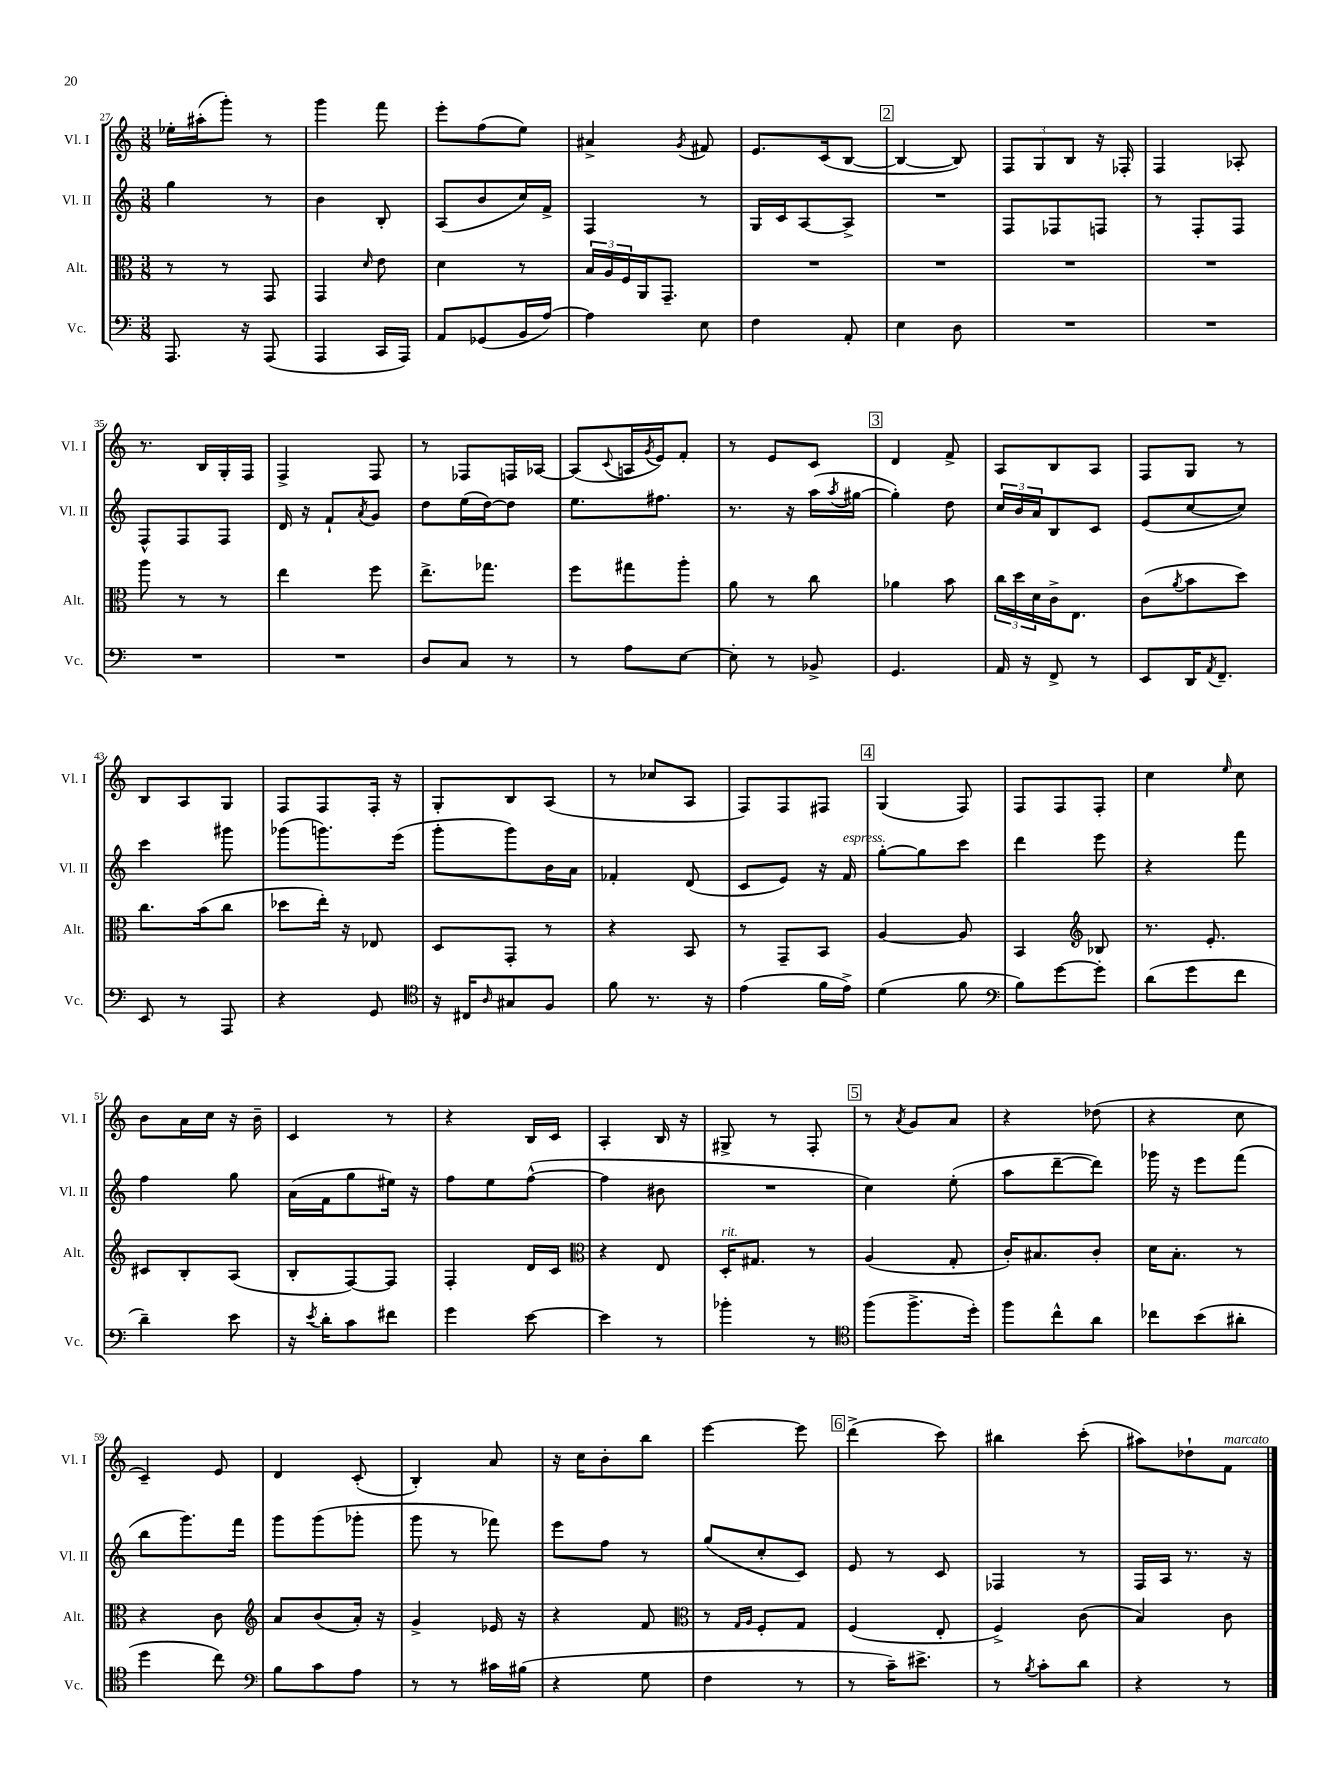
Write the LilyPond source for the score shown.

<<
\new StaffGroup <<
\new Staff = "s0" \with { instrumentName = "Vl. I" shortInstrumentName = "Vl. I" } {
    \clef treble \key c \major \numericTimeSignature \time 3/8
    ees''16-. ais''16-.( g'''8-.) r8 |
    g'''4 f'''8 |
    e'''8-. f''8( e''8) |
    ais'4-> \acciaccatura { g'8 } fis'8 |
    e'8. c'16( b8~ |
    \mark \markup { \box "2" } b4~ b8) |
    \tuplet 3/2 { f8 g8 b8 } r16 fes16-. |
    f4 aes8-. |
    r8. b16 g16-. f16 |
    f4-> f8 |
    r8 fes8 f16 aes16~ |
    aes8( \appoggiatura { c'8 } a16 \acciaccatura { g'8 } e'16) f'8-. |
    r8 e'8 c'8 |
    \mark \markup { \box "3" } d'4 f'8-> |
    a8 b8 a8 |
    f8 g8 r8 |
    b8 a8 g8 |
    f8 f8 f16-. r16 |
    g8-. b8 a8( |
    r8 ces''8 a8 |
    f8) f8 fis8 |
    \mark \markup { \box "4" } g4( f8) |
    f8 f8 f8-. |
    c''4 \grace { e''16 } c''8 |
    b'8 a'16 c''16 r16 b'16-- |
    c'4 r8 |
    r4 b16 c'16 |
    a4-. b16 r16 |
    gis8-> r8 f8-. |
    \mark \markup { \box "5" } r8 \acciaccatura { a'8 } g'8 a'8 |
    r4 des''8( |
    r4 c''8 |
    c'4--) e'8 |
    d'4 c'8-.( |
    b4-.) a'8 |
    r16 c''16 b'8-. b''8 |
    e'''4~ e'''8 |
    \mark \markup { \box "6" } d'''4->( c'''8) |
    bis''4 c'''8-.( |
    ais''8) des''8-! f'8^\markup { \italic "marcato" } \bar "|." |
}
\new Staff = "s1" \with { instrumentName = "Vl. II" shortInstrumentName = "Vl. II" } {
    \clef treble \key c \major \numericTimeSignature \time 3/8
    g''4 r8 |
    b'4 b8-. |
    a8( b'8 c''16) f'16-> |
    f4 r8 |
    g16 c'16 a8~ a8-> |
    \mark \markup { \box "2" } R4. |
    f8 fes8 f8 |
    r8 f8-. f8 |
    f8-^ f8 f8 |
    d'16 r16 f'8-! \acciaccatura { a'8 } g'8 |
    d''8 e''16( d''16~) d''8 |
    e''8. fis''8. |
    r8. r16 a''16( \acciaccatura { a''8 } gis''16~ |
    \mark \markup { \box "3" } gis''4-.) d''8 |
    \tuplet 3/2 { c''16 b'16 a'16 } b8 c'8 |
    e'8( c''8~ c''8) |
    c'''4 gis'''8 |
    ges'''8( g'''8.) e'''16( |
    g'''8-. g'''8) b'16 a'16 |
    fes'4-. d'8( |
    c'8 e'8) r16 f'16^\markup { \italic "espress." } |
    \mark \markup { \box "4" } g''8~-. g''8 c'''8 |
    d'''4 e'''8 |
    r4 f'''8 |
    f''4 g''8 |
    a'16( f'16 g''8 eis''16) r16 |
    f''8 e''8 f''8~-^( |
    f''4 bis'8 |
    R4. |
    \mark \markup { \box "5" } c''4) e''8-.( |
    a''8 d'''8~-- d'''8) |
    ges'''16 r16 e'''8 f'''8( |
    b''8 g'''8.) f'''16 |
    g'''8 g'''8( ges'''8-. |
    g'''8 r8 fes'''8) |
    e'''8 f''8 r8 |
    g''8( c''8-. c'8) |
    \mark \markup { \box "6" } e'8 r8 c'8 |
    fes4 r8 |
    f16 a16 r8. r16 \bar "|." |
}
\new Staff = "s2" \with { instrumentName = "Alt." shortInstrumentName = "Alt." } {
    \clef alto \key c \major \numericTimeSignature \time 3/8
    r8 r8 g,8 |
    g,4 \grace { d'16 } e'8 |
    d'4 r8 |
    \tuplet 3/2 { b16 a16 f16 } a,16 g,8.-- |
    R4. |
    \mark \markup { \box "2" } R4. |
    R4. |
    R4. |
    a''8 r8 r8 |
    e''4 f''8 |
    e''8.-> ges''8. |
    f''8 gis''8 a''8-. |
    a'8 r8 c''8 |
    \mark \markup { \box "3" } aes'4 b'8 |
    \tuplet 3/2 { c''16 d''16 d'16 } c'16-> e8. |
    c'8( \acciaccatura { a'8 } b'8 d''8) |
    c''8. b'16( c''8 |
    des''8 e''16-.) r16 ees8 |
    d8 g,8-. r8 |
    r4 b,8 |
    r8 g,8-- b,8 |
    \mark \markup { \box "4" } a4~ a8 |
    b,4 \clef treble bes8 |
    r8. e'8.-. |
    cis'8 b8-. a8( |
    b8-. f8~) f8 |
    f4-. d'16 c'16 |
    \clef alto r4 e8 |
    d16-.^\markup { \italic "rit." } gis8. r8 |
    \mark \markup { \box "5" } a4( g8-. |
    c'16-.) bis8. c'8-. |
    d'16 b8.-. r8 |
    r4 c'8 |
    \clef treble a'8 b'8( a'16-.) r16 |
    g'4-> ees'16 r16 |
    r4 f'8 |
    \clef alto r8 \grace { g16 a16 } f8-. g8 |
    \mark \markup { \box "6" } f4( e8-. |
    f4->) c'8( |
    b4) c'8 \bar "|." |
}
\new Staff = "s3" \with { instrumentName = "Vc." shortInstrumentName = "Vc." } {
    \clef bass \key c \major \numericTimeSignature \time 3/8
    a,,8. r16 a,,8( |
    a,,4 c,16 a,,16) |
    a,8 ges,8( b,16 a16~) |
    a4 e8 |
    f4 a,8-. |
    \mark \markup { \box "2" } e4 d8 |
    R4. |
    R4. |
    R4. |
    R4. |
    d8 c8 r8 |
    r8 a8 e8~ |
    e8-. r8 bes,8-> |
    \mark \markup { \box "3" } g,4. |
    a,16 r16 f,8-> r8 |
    e,8 d,16 \acciaccatura { a,8 } f,8.-- |
    e,8 r8 a,,8 |
    r4 g,8 |
    \clef tenor r16 cis16 \grace { a16 } gis8 f8 |
    f'8 r8. r16 |
    e'4( f'16 e'16->) |
    \mark \markup { \box "4" } d'4( f'8 |
    \clef bass b8) g'8~ g'8-. |
    d'8( g'8 f'8 |
    d'4--) e'8 |
    r16 \acciaccatura { e'8 } d'16-. c'8 fis'8 |
    g'4 e'8~ |
    e'4 r8 |
    bes'4-. r8 |
    \mark \markup { \box "5" } \clef tenor f''8( f''8.-> d''16-.) |
    f''8 c''8-^ a'8 |
    ces''8 b'8( ais'8-. |
    d''4 c''8) |
    \clef bass b8 c'8 a8 |
    r8 r8 cis'16 bis16( |
    r4 g8 |
    f4 r8 |
    \mark \markup { \box "6" } r8 c'16--) eis'8.-> |
    r8 \acciaccatura { b8 } c'8-. d'8 |
    r4 r8 \bar "|." |
}
>>
>>
\layout { \context { \Score currentBarNumber = #27 } }
